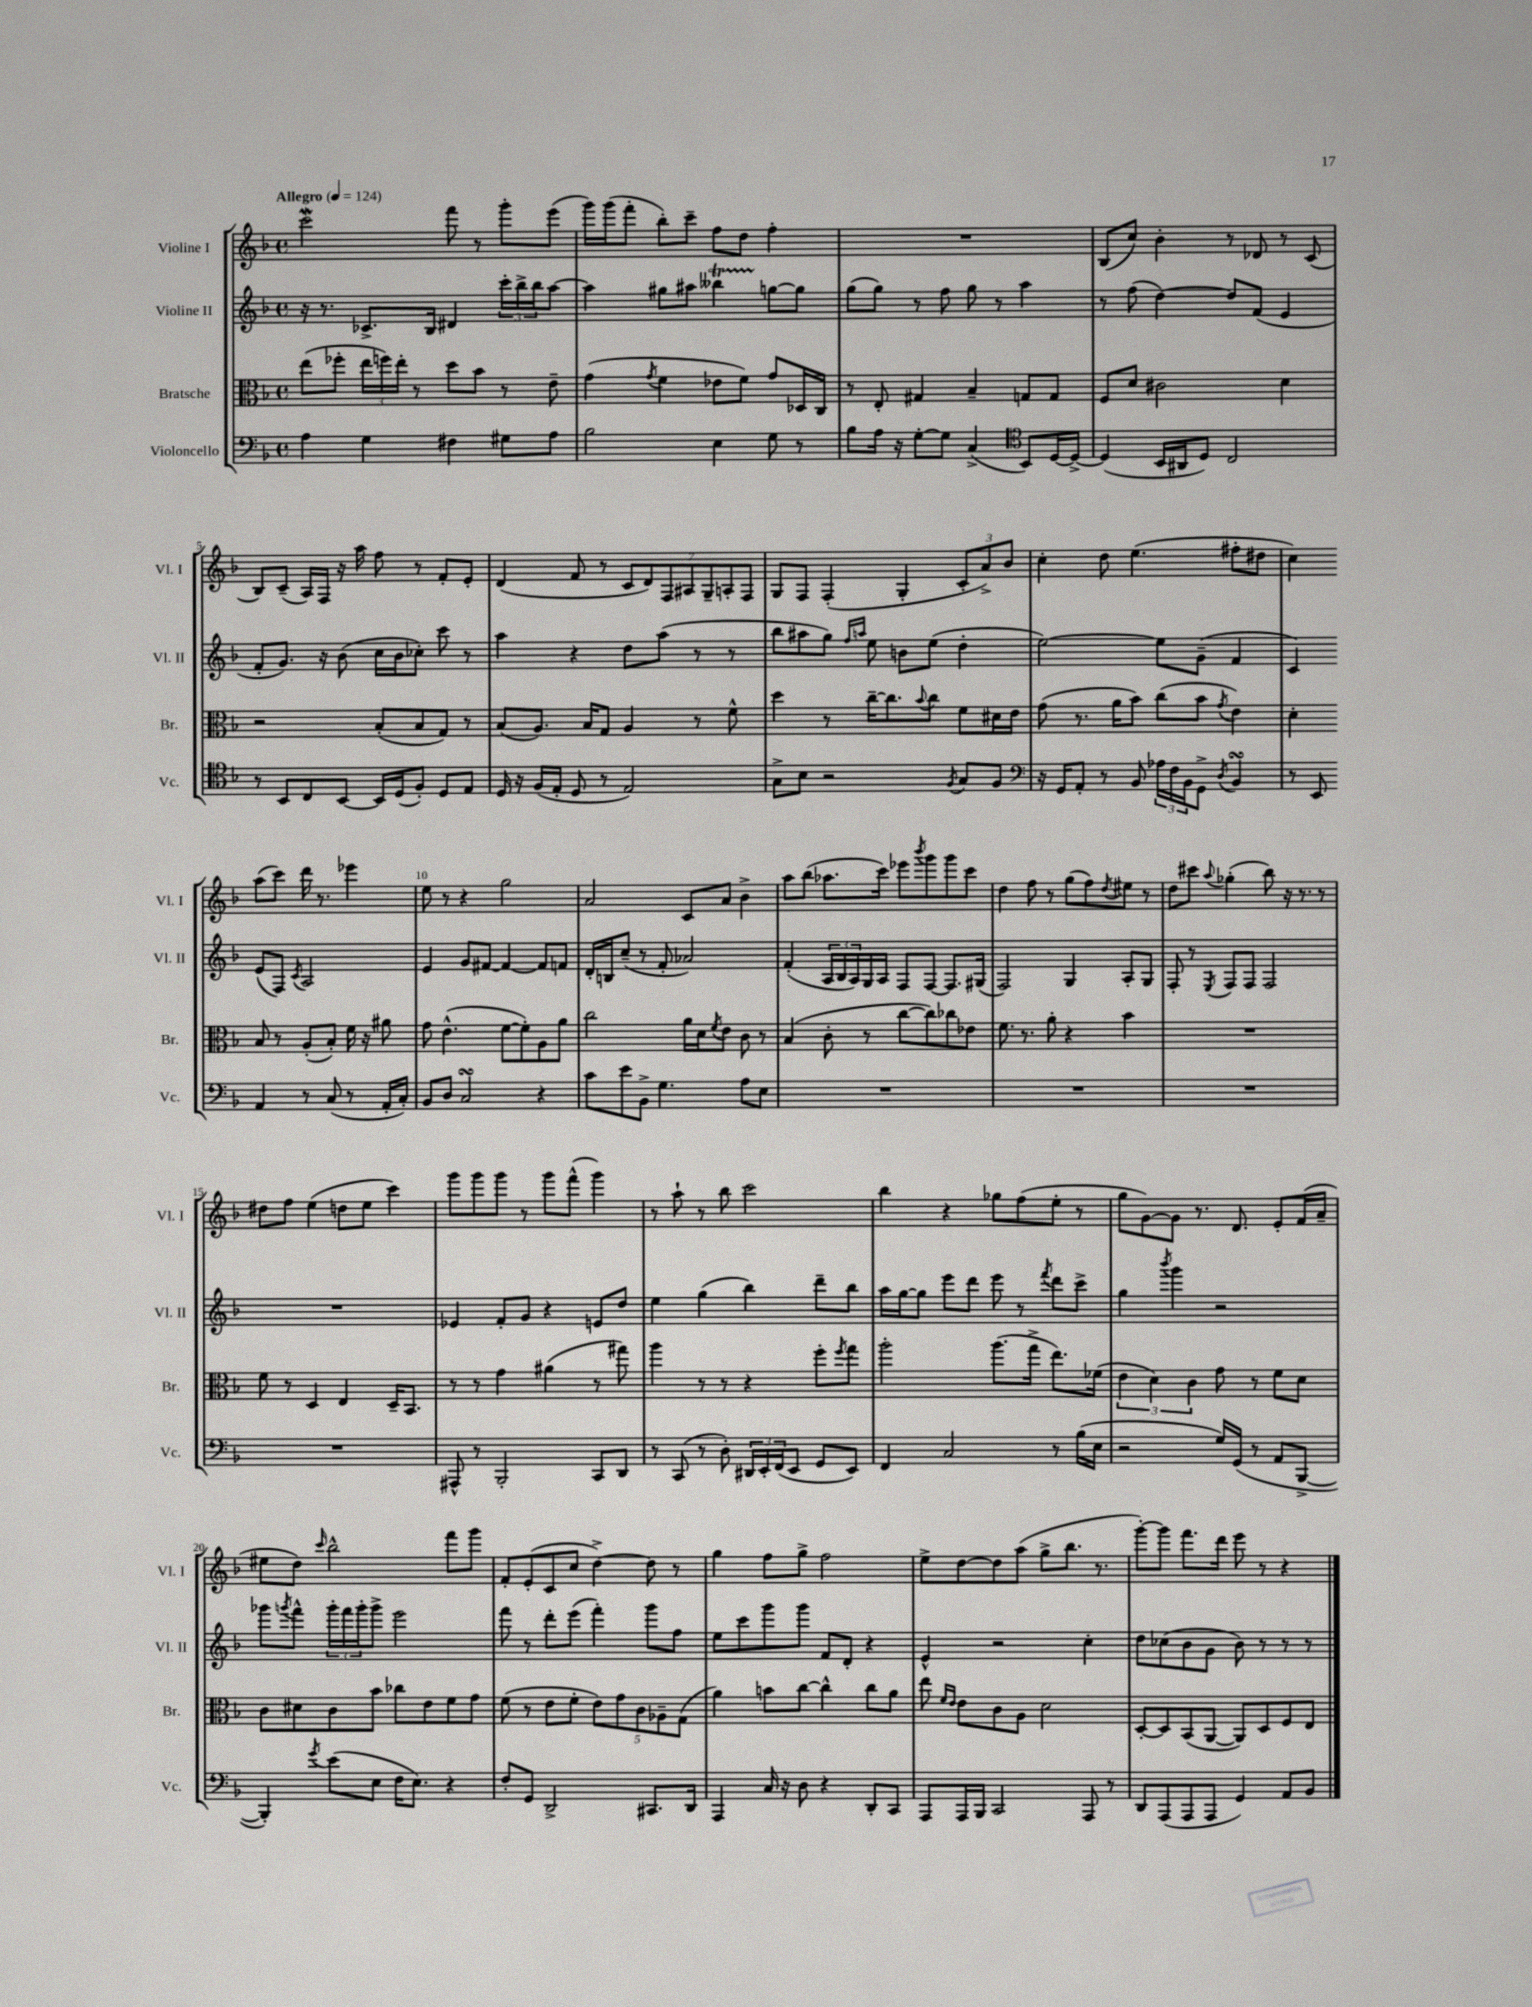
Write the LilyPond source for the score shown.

<<
\new StaffGroup <<
\new Staff = "s0" \with { instrumentName = "Violine I" shortInstrumentName = "Vl. I" } {
    \clef treble \key f \major \defaultTimeSignature \time 4/4 \tempo "Allegro" 4 = 124
    c'''2\mordent f'''8 r8 g'''8-. e'''8( |
    g'''16) g'''16( f'''8-. bes''8-.) c'''8-- f''8 d''8 f''4-. |
    R1 |
    bes8( c''8) bes'4-. r8 des'8 r8 c'8( |
    bes8) c'8--( a16) f16 r16 a''16 f''8 r8 f'8-. e'8-. |
    d'4( f'8 r8 \tuplet 7/4 { c'8 d'8) f8 ais8 g8-- a8-. f8 } |
    g8 f8 f4-.( g4-. \tuplet 3/2 { c'8-. a'8->) bes'8 } |
    c''4-. d''8 e''4.( fis''8-. dis''8 |
    c''4) a''8( c'''8) d'''16 r8. ees'''4 |
    e''8 r8 r4 g''2 |
    a'2 c'8 a'8 bes'4-> |
    a''8 bes''8( aes''8. c'''16) ees'''8 \acciaccatura { bes'''8 } g'''8 g'''8 c'''8 |
    d''4 f''8 r8 g''8( f''8) \acciaccatura { d''8 } eis''8 r8 |
    d''8 cis'''8 \appoggiatura { a''8 } ges''4-.( bes''8) r16 r8. r8 |
    dis''8 f''8 e''4( d''8 e''8 c'''4) |
    g'''8 g'''8 g'''8 r8 g'''8 f'''8-^( g'''4) |
    r8 a''8-! r8 bes''8 c'''2 |
    bes''4 r4 ges''8 f''8( e''8-. r8 |
    g''8 g'8~) g'8 r8. d'8. e'8-. f'16( a'16-- |
    eis''8 d''8) \grace { c'''16 } bes''2-^ f'''8 g'''8 |
    f'8-. e'8-.( c'8 c''8 d''4~->) d''8 r8 |
    g''4 f''8 g''8-> f''2 |
    e''8-> d''8~ d''8 a''8( g''8-> bes''8. r8. |
    g'''8~-.) g'''8 f'''8. d'''16 e'''8 r8 r4 \bar "|." |
}
\new Staff = "s1" \with { instrumentName = "Violine II" shortInstrumentName = "Vl. II" } {
    \clef treble \key f \major \defaultTimeSignature \time 4/4
    r16 r8. ces'8.-> bes16 dis'4 \tuplet 3/2 { c'''16-. bes''16-> bes''16 } a''8~ |
    a''4 gis''8 ais''8 beses''4\startTrillSpan g''8~\stopTrillSpan g''8 |
    g''8( g''8) r8 f''8 g''8 r8 a''4 |
    r8 f''8( d''4~) d''8 f'8( e'4 |
    f'8-. g'8.) r16 bes'8( c''16 bes'16 ces''8-.) c'''8 r8 |
    a''4 r4 d''8 a''8( r8 r8 |
    bes''8 ais''8 g''8) \grace { f''16 a''16 } e''8 b'8 e''8( d''4-. |
    e''2~) e''8 g'8--( f'4 |
    c'4) e'8( f8) \acciaccatura { c'8 } a2 |
    e'4 g'8 fis'8~ fis'4~ fis'8 f'8 |
    d'16-. b16 c''8--( r8 f'8-. aes'2) |
    f'4-.( \tuplet 3/2 { a16 bes16 a16) } g16 a16 f8 f8~ f8. gis16( |
    f2) g4 a8-. g8 |
    f8-. r8 \acciaccatura { e8 } f8 f8 f2 |
    R1 |
    ees'4 f'8-. g'8 r4 e'8 d''8 |
    e''4 g''4( bes''4) d'''8-- bes''8 |
    a''16 g''16~ g''8 e'''8 d'''8 e'''8 r8 \acciaccatura { f'''8 } d'''8 c'''8-> |
    g''4 \acciaccatura { bes'''8 } g'''4 r2 |
    ges'''8 \acciaccatura { g'''8 } f'''8-^ \tuplet 3/2 { g'''16-. f'''16 g'''16-. } g'''8-> e'''2 |
    f'''8 r8 d'''8-. e'''8( f'''4-.) g'''8 f''8 |
    e''8 c'''8 g'''8 g'''8 f'8 d'8-. r4 |
    e'4-^ r2 c''4-. |
    d''8 ces''8( bes'8 g'8 bes'8) r8 r8 r8 \bar "|." |
}
\new Staff = "s2" \with { instrumentName = "Bratsche" shortInstrumentName = "Br." } {
    \clef alto \key f \major \defaultTimeSignature \time 4/4
    e''8( fes''8-. \tuplet 3/2 { e''16 f''16) e''16-. } r8 d''8 bes'8 r8 e'8-- |
    g'4( \acciaccatura { g'8 } f'4 ees'8 f'8) g'8 des16 c16 |
    r8 e8-. gis4 bes4-- g8 g8 |
    f8 d'8 cis'2 d'4 |
    r2 bes8-.( bes8 g8) r8 |
    bes8( a8.) bes16 g8 a4 r8 f'8-^ |
    d''4 r8 c''16~-- c''8. \appoggiatura { bes'8 } c''8 f'8 dis'16 e'16 |
    g'8( r8. a'16 bes'8) c''8( bes'8 \acciaccatura { g'8 } e'4) |
    d'4-. bes8 r8 a8-.( bes8-.) f'16 r16 ais'8 |
    g'8 e'4.-^( f'8~ f'8-.) a8 a'8 |
    c''2 a'16 d'16 \acciaccatura { f'8 } e'8 c'8 r8 |
    bes4( c'8-. r8 c''8~ c''8) ces''8 ees'8 |
    f'8. r8. a'8-. r4 bes'4 |
    R1 |
    f'8 r8 d4 e4 d16-- bes,8. |
    r8 r8 g'4 ais'4( r8 gis''8) |
    a''4 r8 r8 r4 f''8-. \acciaccatura { f''8 } g''8 |
    a''2-. a''8.( g''16-> e''8.) fes'16( |
    \tuplet 3/2 { e'4 d'4) c'4 } g'8 r8 f'8 d'8 |
    c'8 dis'8 c'8 bes'8 ces''8 e'8 f'8 g'8 |
    f'8( r8 e'8 f'8-. \tuplet 5/4 { e'8) g'8 c'8 aes8-- g8( } |
    a'4) b'8 c''8~ c''4-^ c''8 a'8 |
    e''8 \grace { f'16 e'16 } e'8 c'8 a8 d'2 |
    d8~-. d8 bes,8( a,8~ a,8) d8 f8 e8 \bar "|." |
}
\new Staff = "s3" \with { instrumentName = "Violoncello" shortInstrumentName = "Vc." } {
    \clef bass \key f \major \defaultTimeSignature \time 4/4
    a4 g4 fis4 gis8 a8 |
    bes2 e4 g8 r8 |
    bes8 a16 r16 g8~-. g8 c4->( \clef tenor bes,8) d16~ d16~-> |
    d4( bes,16 ais,16 d8) c2 |
    r8 bes,8 c8 bes,8~ bes,16 d16( f8-.) d8 e8 |
    d16 r16 f16( e16-. d8 r8 e2) |
    g8-> bes8 r2 \acciaccatura { f8 } g8 f8 |
    \clef bass r16 g,16 a,8-. r8 bes,8 \tuplet 3/2 { aes16 f16 bes,16 } g,8-> \acciaccatura { d8 } bes,4\turn |
    r8 e,8 a,4 r8 c8( r8 a,16-. c16-.) |
    bes,8 d8 c2\turn r4 |
    c'8 e'8 bes,8-> g4. a8 e8 |
    R1 |
    R1 |
    R1 |
    R1 |
    ais,,8-^ r8 bes,,2-. c,8 d,8 |
    r8 c,8( r8 d8-.) \tuplet 3/2 { dis,16 e,16-. f,16( } e,8 g,8 e,8) |
    f,4 c2 r8 bes16( e16 |
    r2 g16) g,16( r8 a,8 bes,,8~-> |
    bes,,4-.) \acciaccatura { g'8 } e'8( e8 f16 e8.) r4 |
    f8-. g,8 d,2-> cis,8. d,16 |
    a,,4 c16 r16 d8 r4 d,8-. c,8 |
    a,,8 a,,16 bes,,16 c,2 a,,8 r8 |
    d,8 a,,8( a,,8 a,,8 g,4) a,8 bes,8 \bar "|." |
}
>>
>>
\layout { \context { \Score \override BarNumber.break-visibility = ##(#f #t #t) barNumberVisibility = #(every-nth-bar-number-visible 5) } }
